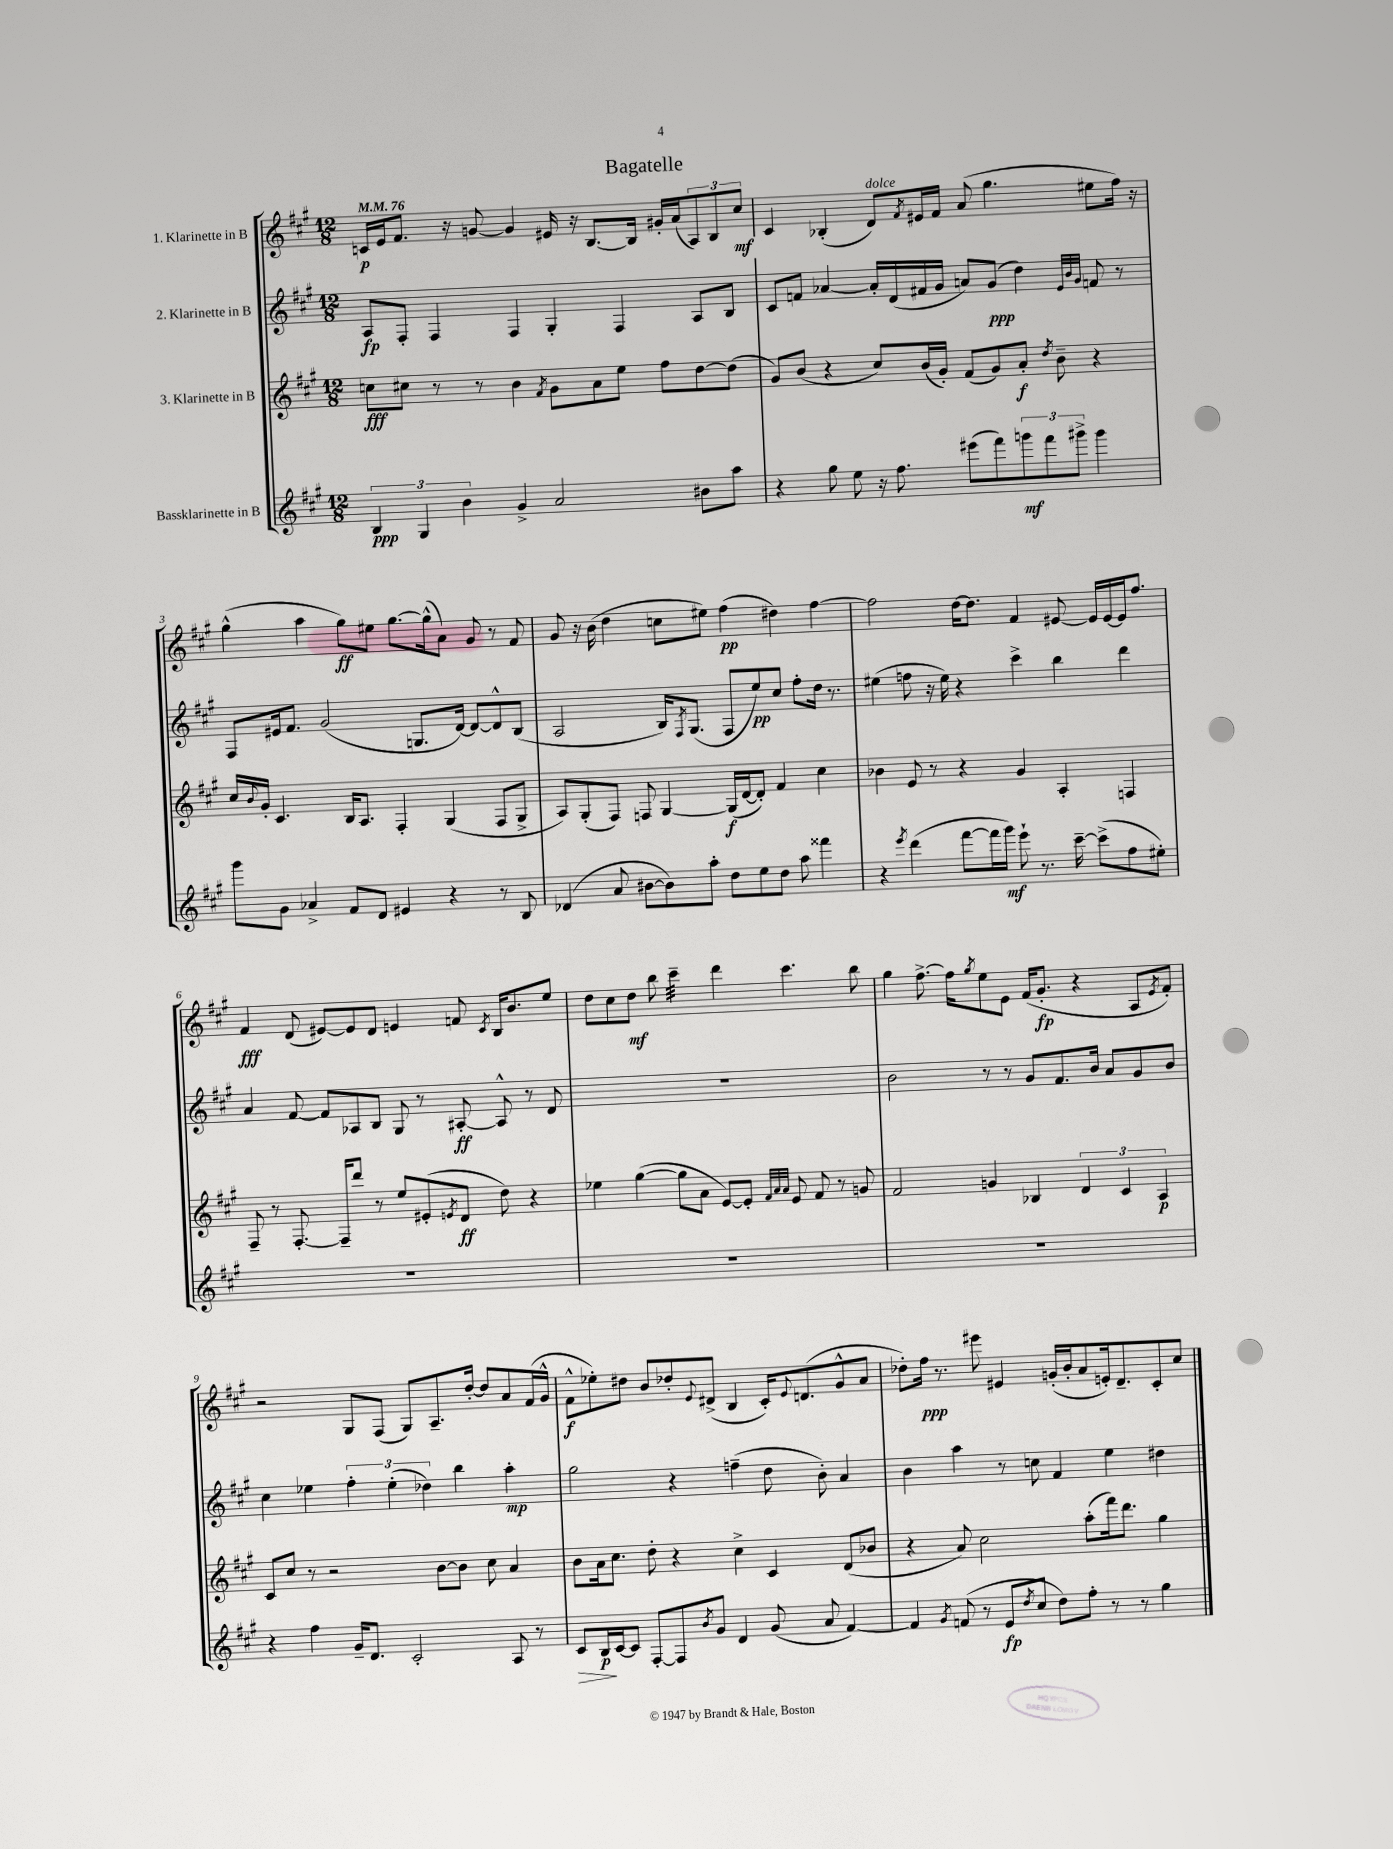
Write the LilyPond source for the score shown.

\header { title = "Bagatelle" }
<<
\new StaffGroup <<
\new Staff = "s0" \with { instrumentName = "1. Klarinette in B" } {
    \clef treble \key a \major \numericTimeSignature \time 12/8 \tempo 4 = 76
    c'16\p e'16 fis'8. r16 g'8~ g'4 eis'16 r16 b8.~ b16 gis'16-. a'16( \tuplet 3/2 { a8) b8 cis''8\mf } |
    cis'4 bes4-.( d'8^\markup { \italic "dolce" }) \acciaccatura { fis'8 } eis'16 fis'16 a'8( gis''4. eis''8 fis''16) r16 |
    gis''4-^( a''4 gis''8\ff) eis''8 gis''8.~ gis''16-^( a'8) gis'8 r8 fis'8 |
    gis'8 r16 b'16( d''4 c''8 eis''8) fis''4\pp( dis''4) fis''4~ |
    fis''2 d''16~ d''8. fis'4 eis'8~ eis'16 eis'16~ eis'16 fis''8. |
    fis'4\fff d'8( eis'8~) eis'8 d'8 e'4 f'8 \acciaccatura { cis'8 } b16 b'8. e''8 |
    d''8 cis''8 d''8\mf b''8 cis'''4:32-- d'''4 cis'''4. b''8 |
    gis''4 fis''8.~-> fis''16 \acciaccatura { gis''8 } e''8 e'8 fis'16( gis'8.-.\fp r4 a8 \acciaccatura { e'8 } fis'8-.) |
    r2 gis8 fis8( gis8) a8.-- d''16~-. d''8 a'8 fis'16( gis'16-^ |
    fis'8-^\f ees''8-.) dis''8 b'8 des''8-. \appoggiatura { e'8 } dis'8->( b4 cis'16-.) \appoggiatura { e'8 } d'8.( gis'8-^ a'8 |
    des''8-.) fis''16\ppp r8. eis'''8 eis'4 g'16-.( b'16-. a'8 e'16-.) d'8.-- cis'8-. cis''8 \bar "|." |
}
\new Staff = "s1" \with { instrumentName = "2. Klarinette in B" } {
    \clef treble \key a \major \numericTimeSignature \time 12/8
    a8\fp fis8-. fis4 fis4 gis4-. fis4 a8 b8 |
    cis'8 f'8 aes'4~ aes'16-. d'16( fis'16 gis'16 a'8) gis'8\ppp( d''4) \grace { e'32 b'32 gis'32 } f'8 r8 |
    fis8 eis'16 fis'8. gis'2( g8. d'16~) d'8~ d'8-^ b8( |
    a2 b16) \acciaccatura { fis8 } gis8.( fis8 e''8\pp) cis''8 fis''8-. d''16 r8. |
    eis''4( f''8 r16 eis''16) r4 cis'''4-> b''4 d'''4 |
    a'4 fis'8~ fis'8 aes8 b8 gis8 r8 ais8~-.\ff ais8-^ r8 d'8 |
    R1. |
    b'2 r8 r8 gis'8 fis'8. b'16 a'8 gis'8 b'8 |
    cis''4 ees''4 \tuplet 3/2 { fis''4-. ees''4-.( des''4) } b''4 a''4-.\mp |
    gis''2 r4 f''4--( d''8 b'8-.) a'4 |
    b'4 a''4 r8 c''8 fis'4 e''4 dis''4 \bar "|." |
}
\new Staff = "s2" \with { instrumentName = "3. Klarinette in B" } {
    \clef treble \key a \major \numericTimeSignature \time 12/8
    c''8\fff cis''8 r8 r8 b'4 \acciaccatura { fis'8 } gis'8 a'8 e''8 fis''8 d''8~ d''8( |
    gis'8) b'8( r4 cis''8) b'16( gis'16-.) fis'8( gis'8) a'8-.\f \acciaccatura { d''8 } b'8-- r4 |
    cis''16 \appoggiatura { b'8 } gis'16-. cis'4. b16 a8. fis4-. gis4( fis8 gis8-> |
    a8) gis8-.( fis8) f8 gis4~ gis16\f( d'16~ d'8-.) fis'4 cis''4 |
    bes'4 e'8 r8 r4 gis'4 a4-. f4 |
    fis8-- r8 fis8.~-. fis16-- d'''8 r8 e''8 eis'8-.( \acciaccatura { e'8 } d'8\ff d''8) r4 |
    ees''4 gis''4~( gis''8 a'8 e'8~) e'8-. \grace { fis'32 a'32 a'32 } e'8 fis'8 r8 g'8 |
    fis'2 g'4 bes4 \tuplet 3/2 { d'4 cis'4 a4\p } |
    cis'8 cis''8 r8 r2 b'8~ b'8 cis''8 a'4 |
    b'8 a'16 cis''8. d''8-. r4 cis''4-> cis'4 d'8( bes'8 |
    r4 a'8) cis''2 a''8-.( fis'''16) d'''8. gis''4 \bar "|." |
}
\new Staff = "s3" \with { instrumentName = "Bassklarinette in B" } {
    \clef treble \key a \major \numericTimeSignature \time 12/8
    \tuplet 3/2 { b4\ppp gis4 b'4 } gis'4-> a'2 bis'8 a''8 |
    r4 gis''8 e''8 r16 fis''8. eis'''8( fis'''8) \tuplet 3/2 { g'''8\mf fis'''8 gis'''8-> } gis'''4 |
    gis'''8 gis'8 aes'4-> fis'8 d'8 eis'4 r4 r8 b8 |
    des'4( a'8 bis'8~ bis'8) a''8-. d''8 e''8 d''8 a''8 fisis'''4 |
    r4 \acciaccatura { e'''8 } d'''4( fis'''8~ fis'''16 gis'''16\mf) e'''8-! r8. cis'''16~-- cis'''8->( fis''8 eis''8-.) |
    R1. |
    R1. |
    R1. |
    r4 fis''4 gis'16-- d'8. cis'2-. a8 r8 |
    cis'8\> b16\p\! cis'16~ cis'8 fis8~-. fis8 \acciaccatura { b'8 } gis'8 d'4 gis'8( a'8 fis'4~) |
    fis'4 \acciaccatura { gis'8 } f'8( r8 e'8\fp \acciaccatura { d''8 } cis''8 d''8) fis''8-. r8 r8 gis''4 \bar "|." |
}
>>
>>
